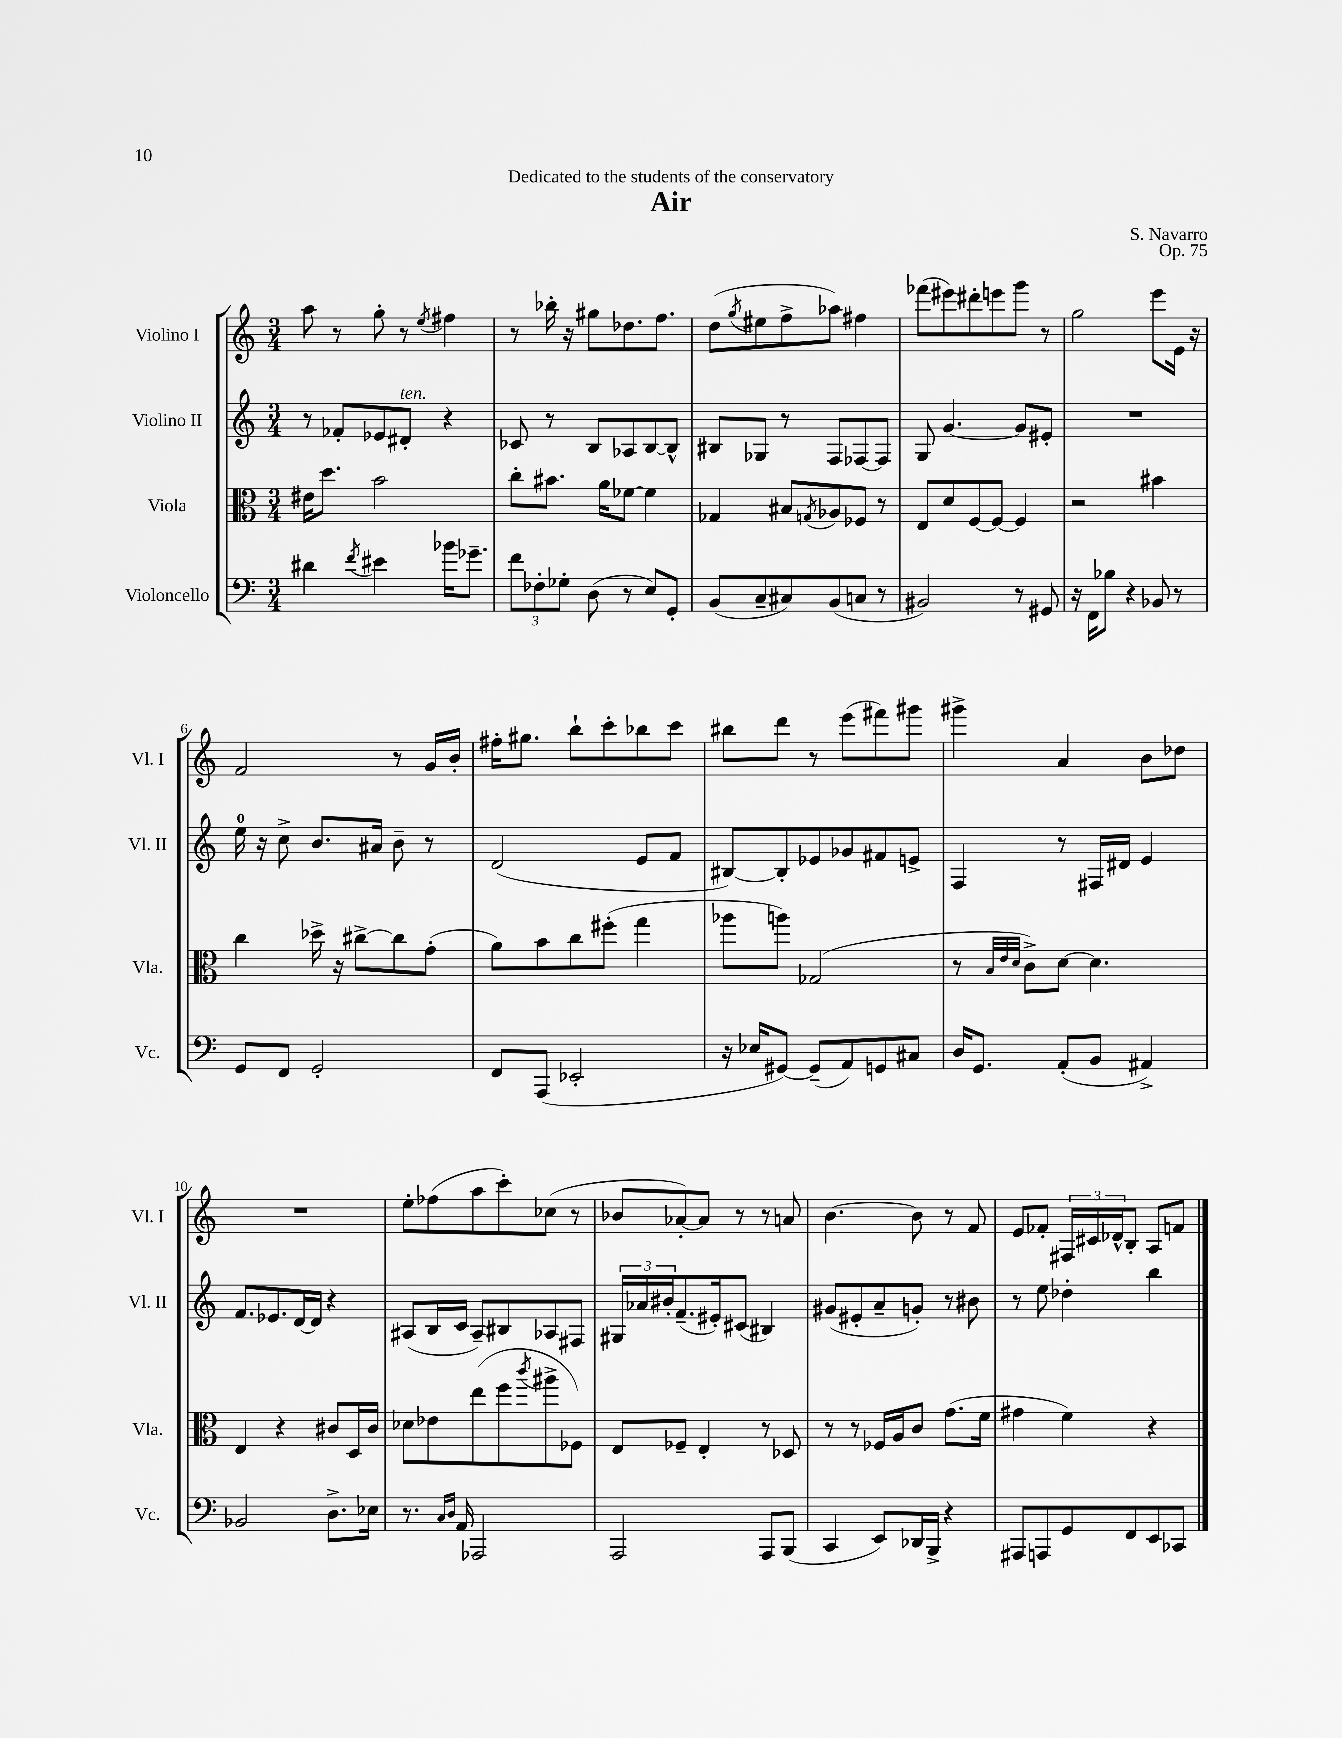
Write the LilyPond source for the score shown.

\header { title = "Air" composer = "S. Navarro" dedication = "Dedicated to the students of the conservatory" opus = "Op. 75" }
<<
\new StaffGroup <<
\new Staff = "s0" \with { instrumentName = "Violino I" shortInstrumentName = "Vl. I" } {
    \clef treble \key c \major \numericTimeSignature \time 3/4
    a''8 r8 g''8-. r8 \acciaccatura { e''8 } fis''4 |
    r8 bes''16-. r16 gis''8 des''8. f''8. |
    d''8( \acciaccatura { g''8 } eis''8 f''8-> aes''8) fis''4 |
    fes'''8( eis'''8) dis'''8-. e'''8 g'''8 r8 |
    g''2 e'''8 e'16 r16 |
    f'2 r8 g'16 b'16-. |
    fis''16-. gis''8. b''8-! c'''8-. bes''8 c'''8 |
    bis''8 d'''8 r8 e'''8( fis'''8) gis'''8 |
    gis'''4-> a'4 b'8 des''8 |
    R2. |
    e''8-. fes''8( a''8 c'''8-.) ces''8( r8 |
    bes'8 aes'8~-.) aes'8 r8 r8 a'8 |
    b'4.~ b'8 r8 f'8 |
    e'8 fes'8-. \tuplet 3/2 { fis16 cis'16 des'16-^ } b8-. a8 f'8 \bar "|." |
}
\new Staff = "s1" \with { instrumentName = "Violino II" shortInstrumentName = "Vl. II" } {
    \clef treble \key c \major \numericTimeSignature \time 3/4
    r8 fes'8-. ees'8 dis'8-.^\markup { \italic "ten." } r4 |
    ces'8 r8 b8 aes8 b8~ b8-^ |
    bis8 ges8 r8 f8 fes8~ fes8 |
    g8 g'4.~ g'8 eis'8-. |
    R2. |
    e''16-0 r16 c''8-> b'8. ais'16 b'8-- r8 |
    d'2( e'8 f'8 |
    bis8~) bis8-. ees'8 ges'8 fis'8 e'8-> |
    f4 r8 fis16 dis'16 e'4 |
    f'8. ees'8. d'16~ d'16 r4 |
    ais8( b16 c'16 ais8--) bis8 aes8 fis8 |
    \tuplet 3/2 { gis16 aes'16 bis'16-. } f'8.--( eis'16-.) cis'8( bis4) |
    gis'8( eis'8-. a'8-- g'8-.) r8 bis'8 |
    r8 e''8 des''4-. b''4 \bar "|." |
}
\new Staff = "s2" \with { instrumentName = "Viola" shortInstrumentName = "Vla." } {
    \clef alto \key c \major \numericTimeSignature \time 3/4
    eis'16 d''8. b'2 |
    c''8-. bis'8. a'16 fes'8~ fes'4 |
    ges4 bis8 \acciaccatura { g8 } aes8 fes8 r8 |
    e8 d'8 f8~ f8~ f4 |
    r2 bis'4 |
    c''4 des''16-> r16 cis''8~-> cis''8 g'8-.( |
    a'8) b'8 c''8 fis''8-.( g''4 |
    aes''8 a''8) ges2( |
    r8 \grace { b32 e'32 d'32 } c'8->) d'8~ d'4. |
    e4 r4 cis'8 d16 cis'16 |
    des'8 ees'8 e''8( f''8 \acciaccatura { c'''8 } ais''8-> fes8) |
    e8 fes8-- e4-. r8 des8 |
    r8 r8 fes16 a16 c'8 g'8.( f'16 |
    gis'4 f'4) r4 \bar "|." |
}
\new Staff = "s3" \with { instrumentName = "Violoncello" shortInstrumentName = "Vc." } {
    \clef bass \key c \major \numericTimeSignature \time 3/4
    dis'4 \acciaccatura { f'8 } eis'4 bes'16 ges'8.-- |
    \tuplet 3/2 { f'8 fes8-. ges8-. } d8( r8 e8) g,8-. |
    b,8( c8-- cis8) b,8( c8 r8 |
    bis,2) r8 gis,8 |
    r16 f,16 bes8 r4 bes,8 r8 |
    g,8 f,8 g,2-. |
    f,8 a,,8( ees,2-. |
    r16 ees16 gis,8~) gis,8--( a,8) g,8 cis8 |
    d16 g,8. a,8-.( b,8 ais,4->) |
    bes,2 d8.-> ees16 |
    r8. \grace { c16 d16 } a,16 aes,,2 |
    a,,2 a,,8 b,,8( |
    c,4 e,8) des,16 b,,16-> r4 |
    ais,,8 a,,8 g,8 f,8 e,8 ces,8 \bar "|." |
}
>>
>>
